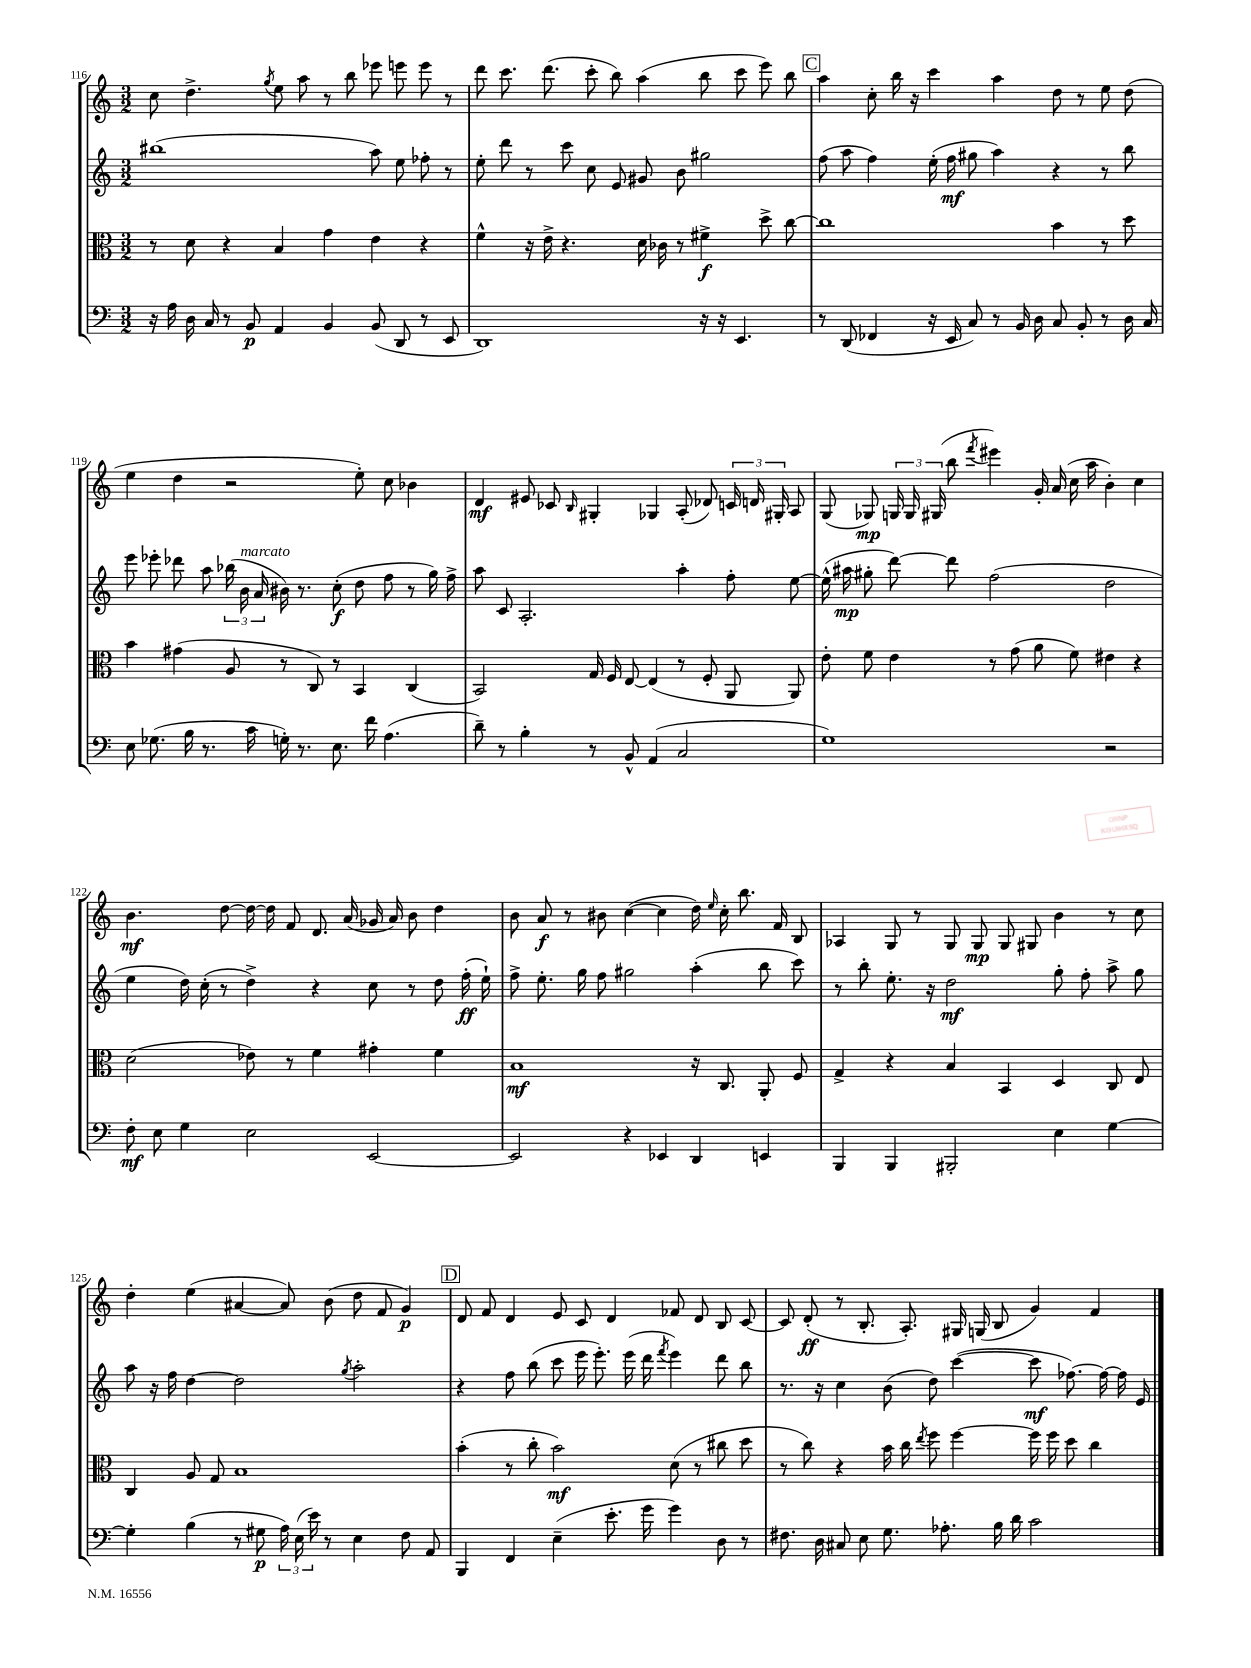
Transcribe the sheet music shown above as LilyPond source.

<<
\new StaffGroup <<
\new Staff = "s0" {
    \clef treble \key c \major \numericTimeSignature \time 3/2
    \autoBeamOff c''8 d''4.-> \acciaccatura { g''8 } e''8 a''8 r8 b''8 ees'''8 e'''8 e'''8 r8 |
    d'''8 c'''8. d'''8.( c'''8-. b''8) a''4( b''8 c'''8 e'''8) b''8 |
    \mark \markup { \box "C" } a''4 c''8-. b''16 r16 c'''4 a''4 d''8 r8 e''8 d''8( |
    e''4 d''4 r2 e''8-.) c''8 bes'4 |
    d'4\mf eis'8 ces'8 \grace { b16 } gis4-. ges4 a8-.( des'8) \tuplet 3/2 { c'16 d'16 gis16-. } a8 |
    g8( ges8\mp) \tuplet 3/2 { g16 g16 gis16( } b''8 \acciaccatura { f'''8 } eis'''4) g'16-. a'16( c''16 a''16 b'4-.) c''4 |
    b'4.\mf d''8~ d''16~ d''16 f'8 d'8. a'16( ges'16 a'16) b'8 d''4 |
    b'8 a'8\f r8 bis'8 c''4~( c''4 d''16) \grace { e''16 } c''16-. b''8. f'16 b8 |
    aes4 g8 r8 g8 g8\mp g8 gis8 b'4 r8 c''8 |
    d''4-. e''4( ais'4~ ais'8) b'8( d''8 f'8 g'4\p) |
    \mark \markup { \box "D" } d'8 f'8 d'4 e'8 c'8 d'4 fes'8 d'8 b8 c'8~ |
    c'8 d'8-.\ff( r8 b8.-. a8.-.) gis16 g16( b8 g'4) f'4 \bar "|." |
}
\new Staff = "s1" {
    \clef treble \key c \major \numericTimeSignature \time 3/2
    \autoBeamOff bis''1( a''8) e''8 fes''8-. r8 |
    e''8-. d'''8 r8 c'''8 c''8 e'8 gis'8 b'8 gis''2 |
    \mark \markup { \box "C" } f''8( a''8 f''4) e''16-.( f''16\mf gis''8 a''4) r4 r8 b''8 |
    e'''8 ees'''8-. des'''8 a''8 \tuplet 3/2 { bes''16( b'16^\markup { \italic "marcato" } a'16 } bis'16) r8. c''8-.\f( d''8 f''8 r8 g''16) f''16-> |
    a''8 c'8 a2.-. a''4-. f''8-. e''8~ |
    e''16-^( ais''16\mp gis''8-. d'''8~) d'''8 f''2( d''2 |
    e''4 d''16) c''16-.( r8 d''4->) r4 c''8 r8 d''8 f''16-.\ff( e''16-!) |
    f''8-> e''8.-. g''16 f''8 gis''2 a''4-.( b''8 c'''8) |
    r8 b''8-. e''8.-. r16 d''2\mf g''8-. f''8-. a''8-> g''8 |
    a''8 r16 f''16 d''4~ d''2 \acciaccatura { g''8 } a''2-. |
    \mark \markup { \box "D" } r4 f''8 b''8( c'''8 e'''16 e'''8.-.) e'''16( d'''16 \acciaccatura { f'''8 } e'''4) d'''8 b''8 |
    r8. r16 c''4 b'8( d''8) c'''4~( c'''8\mf fes''8.~) fes''16~ fes''16 e'16 \bar "|." |
}
\new Staff = "s2" {
    \clef alto \key c \major \numericTimeSignature \time 3/2
    \autoBeamOff r8 d'8 r4 b4 g'4 e'4 r4 |
    f'4-^ r16 e'16-> r4. d'16 ces'16 r8 fis'4->\f d''8-> c''8~ |
    \mark \markup { \box "C" } c''1 b'4 r8 d''8 |
    b'4 gis'4( a8 r8 c8) r8 b,4 c4( |
    b,2) g16 f16 e8~ e4( r8 f8-. a,8 a,8) |
    e'8-. f'8 e'4 r8 g'8( a'8 f'8) eis'4 r4 |
    d'2( ees'8) r8 f'4 gis'4-. f'4 |
    b1\mf r16 c8. a,8-. f8 |
    g4-> r4 b4 b,4 d4 c8 e8 |
    c4 a8 g8 b1 |
    \mark \markup { \box "D" } b'4-.( r8 c''8-. b'2\mf) d'8( r8 cis''8 d''8 |
    r8 c''8) r4 b'16 c''16 \acciaccatura { e''8 } f''8 f''4~ f''16 f''16 d''8 c''4 \bar "|." |
}
\new Staff = "s3" {
    \clef bass \key c \major \numericTimeSignature \time 3/2
    \autoBeamOff r16 a16 d16 c16 r8 b,8\p a,4 b,4 b,8( d,8 r8 e,8 |
    d,1) r16 r16 e,4. |
    \mark \markup { \box "C" } r8 d,8( fes,4 r16 e,16 c8) r8 b,16 d16 c8 b,8-. r8 d16 c16 |
    e8 ges8.( b16 r8. c'16 g16-.) r8. e8. f'16 a4.( |
    d'8--) r8 b4-. r8 b,8-^ a,4( c2 |
    g1) r2 |
    f8-.\mf e8 g4 e2 e,2~ |
    e,2 r4 ees,4 d,4 e,4 |
    b,,4 b,,4 bis,,2-. e4 g4~ |
    g4-. b4( r8 gis8\p \tuplet 3/2 { a16) e16( e'16) } r8 e4 f8 a,8 |
    \mark \markup { \box "D" } b,,4 f,4 e4--( e'8.-. g'16 g'4) d8 r8 |
    fis8. d16 cis8 e8 g8. aes8.-. b16 d'16 c'2 \bar "|." |
}
>>
>>
\layout { \context { \Score currentBarNumber = #116 } }
